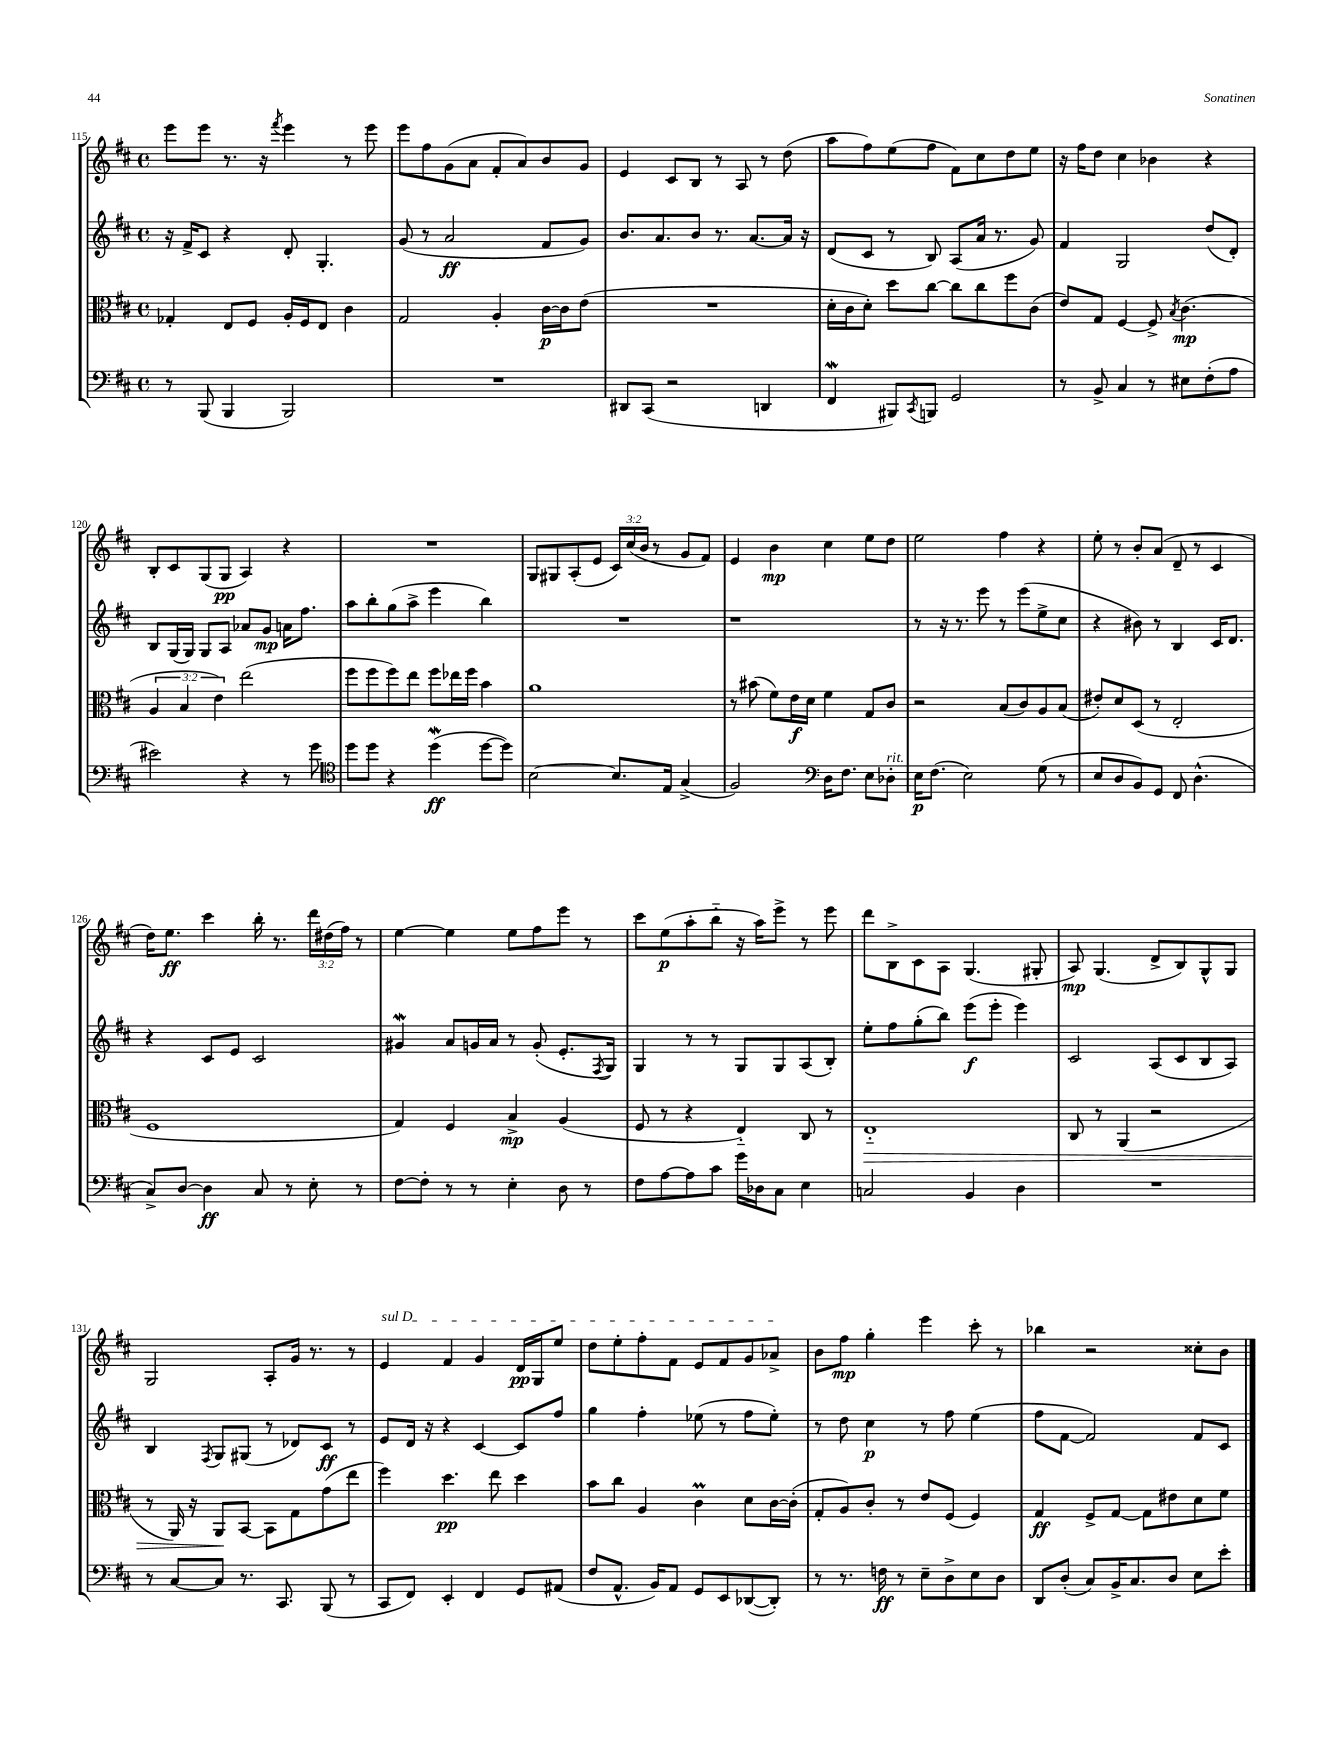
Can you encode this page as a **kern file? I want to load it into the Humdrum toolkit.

**kern	**dynam	**kern	**dynam	**kern	**dynam	**kern	**dynam
*part4	*part4	*part3	*part3	*part2	*part2	*part1	*part1
*staff4	*staff4	*staff3	*staff3	*staff2	*staff2	*staff1	*staff1
*clefF4	*	*clefC3	*	*clefG2	*	*clefG2	*
*k[f#c#]	*	*k[f#c#]	*	*k[f#c#]	*	*k[f#c#]	*
*M4/4	*	*M4/4	*	*M4/4	*	*M4/4	*
*met(c)	*	*met(c)	*	*met(c)	*	*met(c)	*
=115	=115	=115	=115	=115	=115	=115	=115
8r	.	4G-X'/	.	16r	.	8eee\L	.
.	.	.	.	16f#^/KL	.	.	.
(8BBB/	.	.	.	8c#/J	.	8eee\J	.
4BBB/	.	8E/L	.	4r	.	8.r	.
.	.	8F#/J	.	.	.	.	.
.	.	.	.	.	.	16r	.
.	.	.	.	.	.	8qfff#/	.
2BBB/)	.	16A'/LL	.	8d'/	.	4eee\	.
.	.	16F#/J	.	.	.	.	.
.	.	8E/J	.	4.G'/	.	.	.
.	.	4c#\	.	.	.	8r	.
.	.	.	.	.	.	8eee\	.
=116	=116	=116	=116	=116	=116	=116	=116
1r	.	2G/	.	(8g/	.	8eee\L	.
.	.	.	.	8r	.	8ff#\	.
.	.	.	.	2a/	ff	(8g\	.
.	.	.	.	.	.	8a\J	.
.	.	4A'/	.	.	.	8f#'/L	.
.	.	.	.	.	.	8a/)	.
.	.	[16c#\LL	p	8f#/L	.	8b/	.
.	.	16c#\J]	.	.	.	.	.
.	.	(8e\J	.	8g/J)	.	8g/J	.
=117	=117	=117	=117	=117	=117	=117	=117
8DD#X/L	.	1r	.	8.b/L	.	4e/	.
(8CC#/J	.	.	.	.	.	.	.
.	.	.	.	8.a/	.	.	.
2r	.	.	.	.	.	8c#/L	.
.	.	.	.	8b/J	.	8B/J	.
.	.	.	.	8.r	.	8r	.
.	.	.	.	.	.	8A/	.
.	.	.	.	[8.a/L	.	.	.
4DDn/	.	.	.	.	.	8r	.
.	.	.	.	16a/Jk]	.	(8dd\	.
.	.	.	.	16r	.	.	.
=118	=118	=118	=118	=118	=118	=118	=118
4FF#W/	.	16d'\LL	.	(8d/L	.	8aa\L	.
.	.	16c#\J	.	.	.	.	.
.	.	8d'\J)	.	8c#/J	.	8ff#\)	.
8BBB#X/L)	.	8dd\L	.	8r	.	(8ee\	.
8qCC#/	.	.	.	.	.	.	.
8BBBn/J	.	[8cc#\J	.	8B/)	.	8ff#\J	.
2GG/	.	8cc#\L]	.	(8A/L	.	8f#\L)	.
.	.	8cc#\	.	16a/Jk	.	8cc#\	.
.	.	.	.	8.r	.	.	.
.	.	8ff#\	.	.	.	8dd\	.
.	.	(8c#\J	.	8g/)	.	8ee\J	.
=119	=119	=119	=119	=119	=119	=119	=119
8r	.	8e/L)	.	4f#/	.	16r	.
.	.	.	.	.	.	16ff#\KL	.
8BB^/	.	8G/J	.	.	.	8dd\J	.
4C#/	.	[4F#/	.	2G/	.	4cc#\	.
8r	.	8F#^/]	.	.	.	4b-X\	.
.	.	8qB/	.	.	.	.	.
8E#X\L	.	(4.c#\	mp	.	.	.	.
(8F#'\	.	.	.	(8dd/L	.	4r	.
8A\J	.	.	.	8d'/J)	.	.	.
!!LO:LB:g=z
=120	=120	=120	=120	=120	=120	=120	=120
2e#X\)	.	6A/	.	8B/L	.	8B'/L	.
.	.	.	.	(16G/L	.	8c#/	.
.	.	6B/	.	.	.	.	.
.	.	.	.	16G/JJ)	.	.	.
.	.	.	.	8G/L	.	(8G/	.
.	.	6e\)	.	.	.	.	.
.	.	.	.	8A/J	.	8G/J	pp
4r	.	(2ee\	.	8a-X/L	.	4A/)	.
.	.	.	.	8g/J	mp	.	.
8r	.	.	.	16an\KL	.	4r	.
.	.	.	.	8.ff#\J	.	.	.
8g\	.	.	.	.	.	.	.
=121	=121	=121	=121	=121	=121	=121	=121
*clefC4	*	*	*	*	*	*	*
8dd\L	.	8ff#\L	.	8aa\L	.	1r	.
8dd\J	.	8ff#\	.	8bb'\	.	.	.
4r	.	8ff#\)	.	(8gg\	.	.	.
.	.	8ee\J	.	8aa^\J	.	.	.
(4ddw\	ff	8ff#\L	.	4eee\	.	.	.
.	.	16ee-X\L	.	.	.	.	.
.	.	16ff#\JJ	.	.	.	.	.
[8dd\L	.	4b\	.	4bb\)	.	.	.
8dd\J])	.	.	.	.	.	.	.
=122	=122	=122	=122	=122	=122	=122	=122
[2B\	.	1a	.	1r	.	8G/L	.
.	.	.	.	.	.	8G#X/	.
.	.	.	.	.	.	(8A'/	.
.	.	.	.	.	.	8e/J	.
8.B/L]	.	.	.	.	.	24c#/LL)	.
.	.	.	.	.	.	(24cc#/	.
.	.	.	.	.	.	24b/JJ	.
.	.	.	.	.	.	8r	.
16E/Jk	.	.	.	.	.	.	.
(4G^/	.	.	.	.	.	8g/L	.
.	.	.	.	.	.	8f#/J)	.
=123	=123	=123	=123	=123	=123	=123	=123
2F#/)	.	8r	.	1r	.	4e/	.
.	.	(8b#X\	.	.	.	.	.
.	.	8f#\L)	.	.	.	4b\	mp
.	.	16e\L	f	.	.	.	.
.	.	16d\JJ	.	.	.	.	.
*clefF4	*	*	*	*	*	*	*
16D\KL	.	4f#\	.	.	.	4cc#\	.
8.F#\J	.	.	.	.	.	.	.
8E\L	.	8G/L	.	.	.	8ee\L	.
!LO:TX:a:i:t=rit.	!	!	!	!	!	!	!
8D-X'\J	.	8c#/J	.	.	.	8dd\J	.
=124	=124	=124	=124	=124	=124	=124	=124
16E\KL	p	2r	.	8r	.	2ee\	.
(8.F#\J	.	.	.	.	.	.	.
.	.	.	.	16r	.	.	.
.	.	.	.	8.r	.	.	.
2E\)	.	.	.	.	.	.	.
.	.	.	.	8eee\	.	.	.
.	.	(8B/L	.	8r	.	4ff#\	.
.	.	8c#/)	.	(8eee\L	.	.	.
(8G\	.	8A/	.	8ee^\	.	4r	.
8r	.	(8B/J	.	8cc#\J	.	.	.
=125	=125	=125	=125	=125	=125	=125	=125
8E/L	.	8e#X'/L)	.	4r	.	8ee'\	.
8D/	.	8d/	.	.	.	8r	.
8BB/)	.	(8D/J	.	8b#X\)	.	8b'/L	.
8GG/J	.	8r	.	8r	.	(8a/J	.
8FF#/	.	2E'/	.	4B/	.	8d~/	.
(4.D^^\	.	.	.	.	.	8r	.
.	.	.	.	16c#/KL	.	4c#/	.
.	.	.	.	8.d/J	.	.	.
!!LO:LB:g=z
=126	=126	=126	=126	=126	=126	=126	=126
8C#^/L)	.	1F#	.	4r	.	16dd\KL)	.
.	.	.	.	.	.	8.ee\J	ff
[8D/J	.	.	.	.	.	.	.
4D\]	ff	.	.	8c#/L	.	4ccc#\	.
.	.	.	.	8e/J	.	.	.
8C#/	.	.	.	2c#/	.	16bb'\	.
.	.	.	.	.	.	8.r	.
8r	.	.	.	.	.	.	.
8E'\	.	.	.	.	.	24ddd\LL	.
.	.	.	.	.	.	(24dd#X\	.
.	.	.	.	.	.	24ff#\JJ)	.
8r	.	.	.	.	.	8r	.
=127	=127	=127	=127	=127	=127	=127	=127
[8F#\L	.	4G/)	.	4g#XW/	.	[4ee\	.
8F#'\J]	.	.	.	.	.	.	.
8r	.	4F#/	.	8a/L	.	4ee\]	.
8r	.	.	.	16gn/L	.	.	.
.	.	.	.	16a/JJ	.	.	.
4E'\	.	4B^/	mp	8r	.	8ee\L	.
.	.	.	.	(8g'/	.	8ff#\	.
8D\	.	(4A/	.	8.e'/L	.	8eee\J	.
8r	.	.	.	.	.	8r	.
.	.	.	.	8qF#/	.	.	.
.	.	.	.	16G/Jk)	.	.	.
=128	=128	=128	=128	=128	=128	=128	=128
8F#\L	.	8F#/	.	4G/	.	8ccc#\L	.
[8A\	.	8r	.	.	.	(8ee\	p
8A\]	.	4r	.	8r	.	8aa'\	.
8c#\J	.	.	.	8r	.	8bb\J	.
16g\LL	.	4E/)	.	8G/L	.	16r	.
16D-X\J	.	.	.	.	.	16aa\KL)	.
8C#\J	.	.	.	8G/	.	8eee^\J	.
4E\	.	8C#/	.	(8A/	.	8r	.
.	.	8r	.	8B'/J)	.	8eee\	.
=129	=129	=129	=129	=129	=129	=129	=129
!	!	!	!LO:HP:b	!	!	!	!
2Cn/	.	1E	>	8ee'\L	.	8ddd\L	.
.	.	.	.	8ff#\	.	8B^\	.
.	.	.	.	(8gg'\	.	8c#\	.
.	.	.	.	8bb\J)	.	8A\J	.
4BB/	.	.	.	(8eee\L	f	(4.G/	.
.	.	.	.	8eee'\J	.	.	.
4D\	.	.	.	4eee\)	.	.	.
.	.	.	.	.	.	8G#X'/	.
=130	=130	=130	=130	=130	=130	=130	=130
1r	.	8C#/	.	2c#/	.	8A/)	mp
.	.	8r	.	.	.	(4.G/	.
.	.	(4AA/	.	.	.	.	.
.	.	2r	.	(8A/L	.	8d^/L	.
.	.	.	.	8c#/	.	8B/)	.
.	.	.	.	8B/	.	8G^^/	.
.	.	.	.	8A/J)	.	8G/J	.
!!LO:LB:g=z
=131	=131	=131	=131	=131	=131	=131	=131
8r	.	8r	.	4B/	.	2G/	.
[8C#/L	.	16AA/)	.	.	.	.	.
.	.	16r	.	.	.	.	.
.	.	.	.	8qF#/	.	.	.
8C#/J]	.	8AA/L	.	8G/L	.	.	.
8.r	.	[8BB/J	]	(8G#X/J	.	.	.
.	.	8BB\L]	.	8r	.	8A'/L	.
8.CC#/	.	.	.	.	.	.	.
.	.	8G\	.	8d-X/L)	.	16g/Jk	.
.	.	.	.	.	.	8.r	.
(8BBB/	.	(8g\	.	8c#/J	ff	.	.
8r	.	8ee\J	.	8r	.	8r	.
=132	=132	=132	=132	=132	=132	=132	=132
!	!	!	!	!	!	!LO:TX:a:i:t=sul D	!
8CC#/L	.	4ff#\)	.	8e/L	.	4e/	.
8FF#/J)	.	.	.	16d/Jk	.	.	.
.	.	.	.	16r	.	.	.
4EE'/	.	4.dd\	pp	4r	.	4f#/	.
4FF#/	.	.	.	[4c#/	.	4g/	.
.	.	8ee\	.	.	.	.	.
8GG/L	.	4dd\	.	8c#/L]	.	16d/LL	pp
.	.	.	.	.	.	16G/J	.
(8AA#X/J	.	.	.	8ff#/J	.	8ee/J	.
=133	=133	=133	=133	=133	=133	=133	=133
8F#/L	.	8b\L	.	4gg\	.	8dd\L	.
8.AA^^/J	.	8cc#\J	.	.	.	8ee'\	.
.	.	4A/	.	4ff#'\	.	8ff#'\	.
16BB/KL)	.	.	.	.	.	.	.
8AA/J	.	.	.	.	.	8f#\J	.
8GG/L	.	4c#m\	.	(8ee-X\	.	8e/L	.
8EE/	.	.	.	8r	.	8f#/	.
([8DD-X/	.	8d\L	.	8ff#\L	.	8g/	.
8DD-'/J])	.	[16c#\L	.	8ee-'\J)	.	8a-X^/J	.
.	.	(16c#'\JJ]	.	.	.	.	.
=134	=134	=134	=134	=134	=134	=134	=134
8r	.	8G'/L	.	8r	.	8b\L	.
8.r	.	8A/)	.	8dd\	.	8ff#\J	mp
.	.	8c#'/J	.	4cc#\	p	4gg'\	.
16Fn\	ff	.	.	.	.	.	.
8r	.	8r	.	.	.	.	.
8E~\L	.	8e/L	.	8r	.	4eee\	.
8D^\	.	(8F#/J	.	8ff#\	.	.	.
8E\	.	4F#/)	.	(4ee\	.	8ccc#'\	.
8D\J	.	.	.	.	.	8r	.
=135	=135	=135	=135	=135	=135	=135	=135
8DD/L	.	4G/	ff	8ff#\L	.	4bb-X\	.
(8D'/J	.	.	.	[8f#\J	.	.	.
8C#/L)	.	8F#^/L	.	2f#/])	.	2r	.
16BB^/K	.	[8G/J	.	.	.	.	.
8.C#/	.	.	.	.	.	.	.
.	.	8G\L]	.	.	.	.	.
8D/J	.	8e#X\	.	.	.	.	.
8E\L	.	8d\	.	8f#/L	.	8cc##X'\L	.
8e'\J	.	8f#\J	.	8c#/J	.	8b\J	.
==	==	==	==	==	==	==	==
*-	*-	*-	*-	*-	*-	*-	*-
